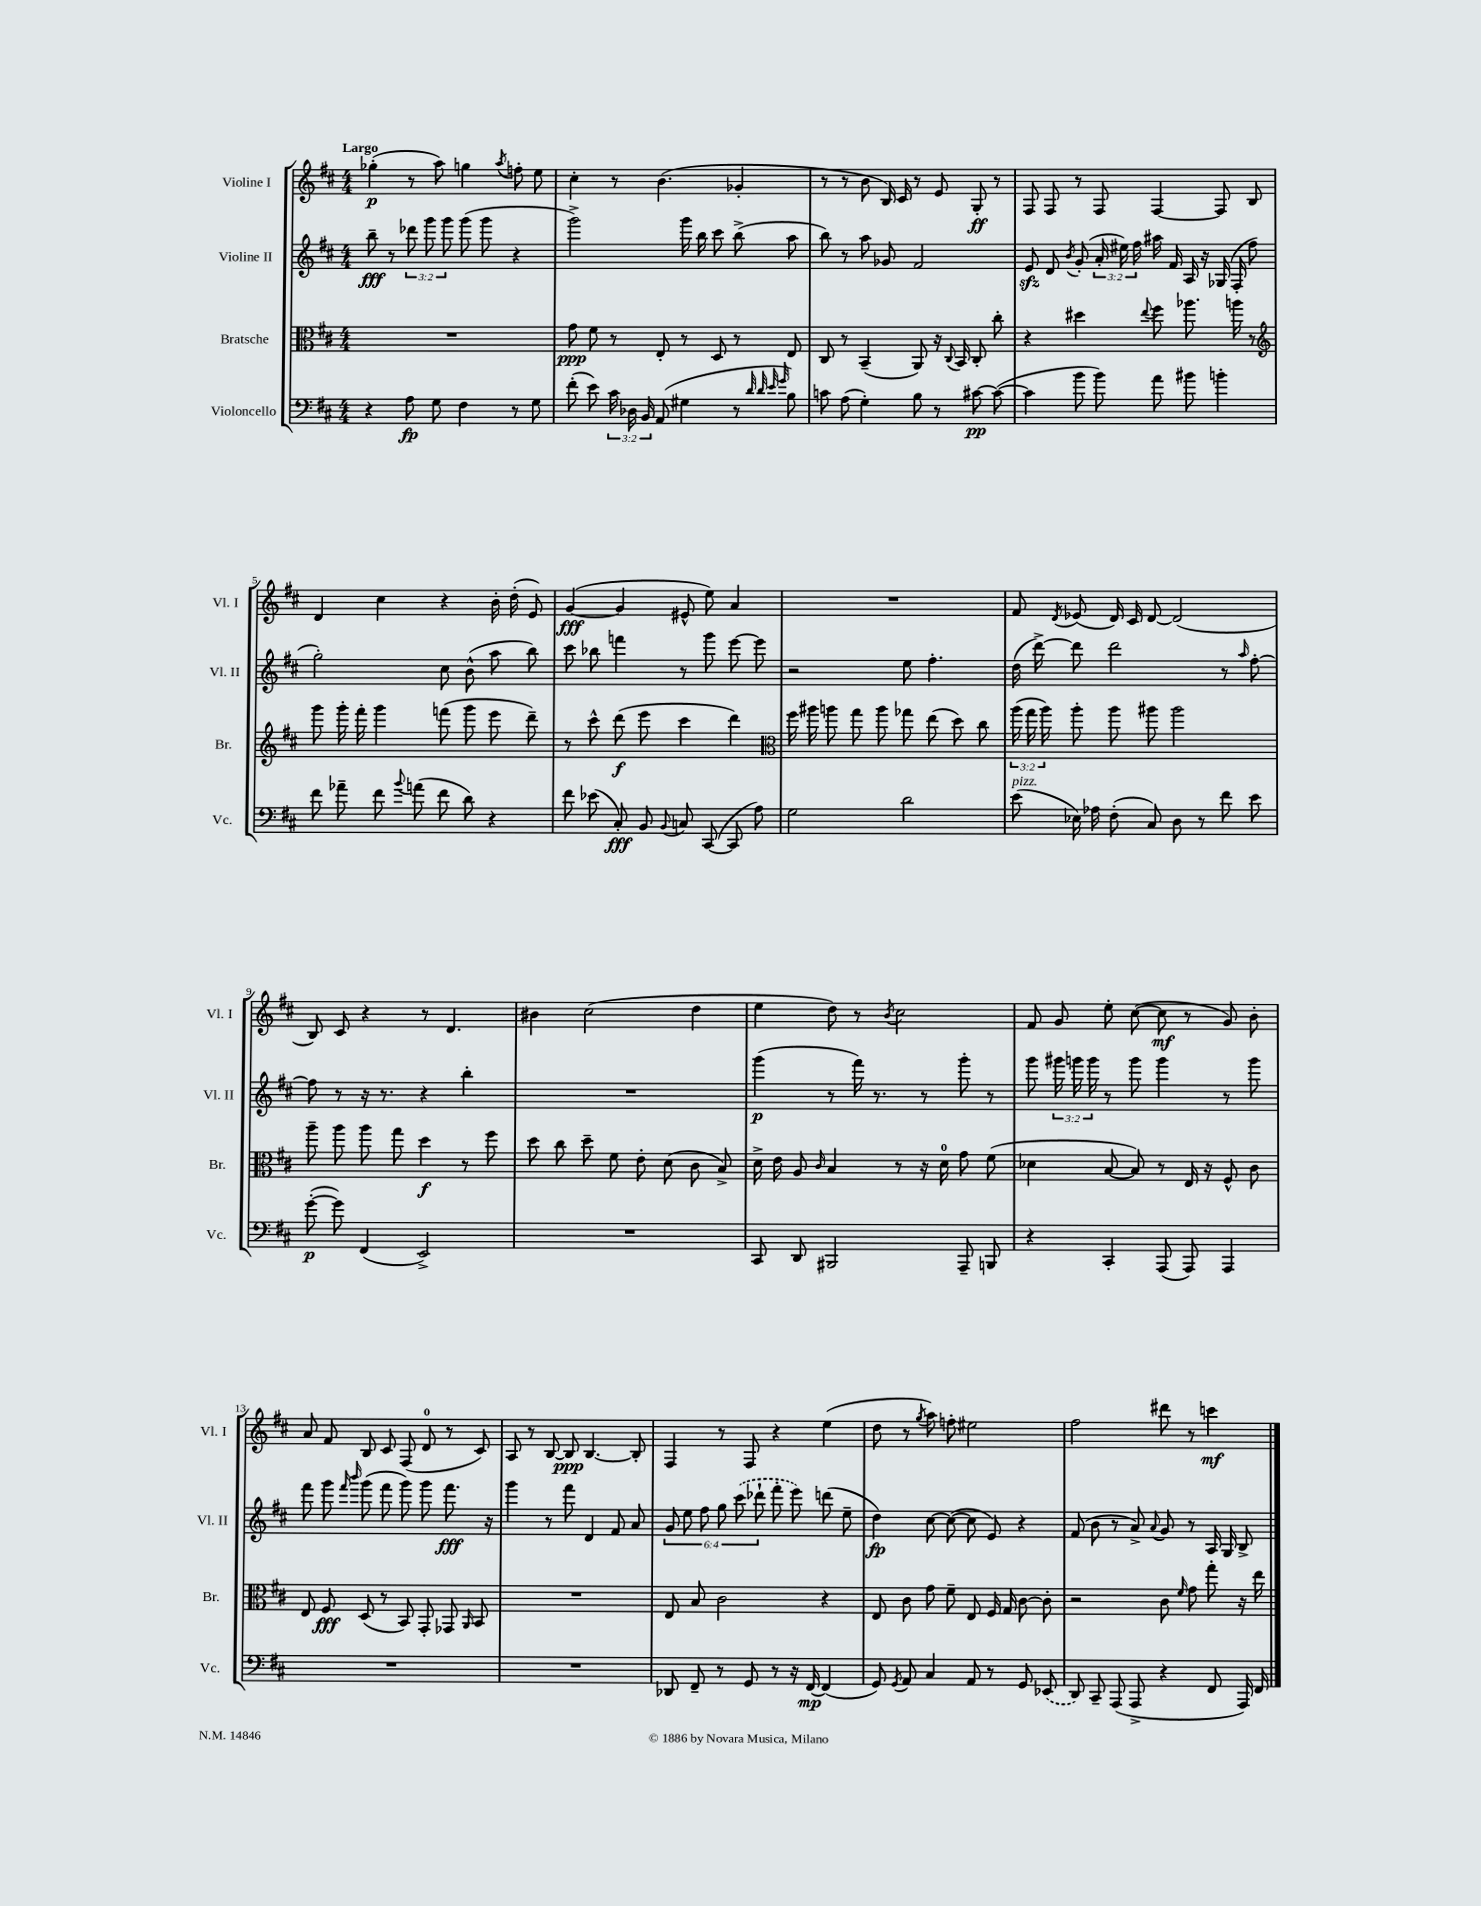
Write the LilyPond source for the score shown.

<<
\new StaffGroup <<
\new Staff = "s0" \with { instrumentName = "Violine I" shortInstrumentName = "Vl. I" } {
    \clef treble \key d \major \numericTimeSignature \time 4/4 \tempo "Largo"
    \autoBeamOff ges''4-.\p( r8 a''8) g''4 \acciaccatura { a''8 } f''8-. e''8 |
    cis''4-. r8 b'4.( ges'4-. |
    r8 r8 b'8 b16) cis'16 r8 e'8 g8-.\ff r8 |
    fis8 fis8 r8 fis8 fis4~ fis8 b8 |
    d'4 cis''4 r4 b'16-. d''16-.( e'8) |
    g'4~\fff( g'4 eis'8-^ e''8) a'4 |
    R1 |
    fis'8 \acciaccatura { d'8 } ees'8( d'16) cis'16 d'8~ d'2( |
    b8) cis'8 r4 r8 d'4. |
    bis'4 cis''2( d''4 |
    e''4 d''8) r8 \acciaccatura { b'8 } cis''2 |
    fis'8 g'8 e''8-. cis''8~( cis''8\mf r8 g'8) b'8-. |
    a'8 fis'8 b8 cis'8 fis8( d'8-0 r8 cis'8) |
    a8 r8 b8~ b8\ppp b4.~ b8-. |
    fis4 r8 fis8 r4 e''4( |
    d''8 r8 \acciaccatura { g''8 } a''8) f''8-. eis''2 |
    fis''2 dis'''8 r8 c'''4\mf \bar "|." |
}
\new Staff = "s1" \with { instrumentName = "Violine II" shortInstrumentName = "Vl. II" } {
    \clef treble \key d \major \numericTimeSignature \time 4/4 \override Staff.TupletNumber.text = #tuplet-number::calc-fraction-text
    \autoBeamOff b''8--\fff r8 \tuplet 3/2 { des'''8 g'''8 g'''8 } g'''8( g'''8 r4 |
    g'''2->) g'''16 b''16 cis'''8 b''8->( a''8 |
    b''8) r8 a''8 ges'8 fis'2 |
    e'8\sfz d'8 \acciaccatura { b'8 } g'8-.( \tuplet 3/2 { a'16-. eis''16) fis''16 } ais''16 fis'16 a16 r16 ges16( fis16-. fis''8 |
    g''2-.) cis''8 b'8-^( a''8 b''8) |
    cis'''8 bes''8 f'''4 r8 g'''8 e'''8~ e'''8 |
    r2 e''8 fis''4.-. |
    d''16( d'''16~->) d'''8 d'''2 r8 \grace { a''16 } fis''8~-. |
    fis''8 r8 r16 r8. r4 b''4-. |
    R1 |
    g'''4\p( r8 fis'''16) r8. r8 g'''8-. r8 |
    g'''8 \tuplet 3/2 { gis'''16 g'''16 g'''16 } r8 g'''8 g'''4 r8 g'''8 |
    fis'''8 g'''8 \grace { fis'''16 b'''16 } g'''8( fis'''8 g'''8) g'''8 fis'''8.\fff r16 |
    g'''4 r8 fis'''8 d'4 fis'8 a'8 |
    \tuplet 6/4 { g'8 e''8 fis''8 g''8 \once \slurDashed cis'''8( des'''8-! } fis'''8-. e'''8) d'''8( e''8-- |
    d''4\fp) cis''8~ cis''8~( cis''8 e'8) r4 |
    fis'8( b'8 r8 a'8->) \appoggiatura { a'8 } g'8 r8 a16 g16 b8-> \bar "|." |
}
\new Staff = "s2" \with { instrumentName = "Bratsche" shortInstrumentName = "Br." } {
    \clef alto \key d \major \numericTimeSignature \time 4/4 \override Staff.TupletNumber.text = #tuplet-number::calc-fraction-text
    \autoBeamOff R1 |
    g'8\ppp fis'8 r8 e8-. r8 d8 r8 e8 |
    cis8 r8 b,4--( a,8) r16 \appoggiatura { cis8 } b,16 cis8-. cis''8-. |
    r4 dis''4 \appoggiatura { e''8 } fis''8 aes''8. a''16 r8 |
    \clef treble g'''8 g'''16-. fis'''16-. g'''4 f'''8( g'''8 e'''8 d'''8--) |
    r8 cis'''8-^ d'''8\f( e'''8 cis'''4 d'''4) |
    \clef alto fis''16 ais''16 a''8 g''8 a''8 ges''8 e''8( d''8) cis''8 |
    \tuplet 3/2 { a''16( g''16 a''16) } a''8-. a''8 ais''8 ais''2 |
    a''8-- a''8 a''8 g''8 d''4\f r8 fis''8 |
    d''8 cis''8 d''8-- fis'8 e'8-. d'8( cis'8 b8->) |
    d'16-> e'16 a8 \grace { cis'16 } b4 r8 r16 d'16-0 g'8 fis'8( |
    des'4 b8~ b8) r8 e16 r16 fis8-^ cis'8 |
    e8 fis8\fff d8( r8 b,8) g,8-. ges,8 \grace { a,16 } b,8 |
    R1 |
    e8 b8 cis'2 r4 |
    e8 cis'8 g'8 fis'8-- e8 fis16 g16 cis'8~ cis'8-. |
    r2 cis'8 \grace { fis'16 } g'8 g''8-. r16 e''16 \bar "|." |
}
\new Staff = "s3" \with { instrumentName = "Violoncello" shortInstrumentName = "Vc." } {
    \clef bass \key d \major \numericTimeSignature \time 4/4 \override Staff.TupletNumber.text = #tuplet-number::calc-fraction-text
    \autoBeamOff r4 a8\fp g8 fis4 r8 g8 |
    fis'8-.( e'8) \tuplet 3/2 { cis'16 des16 b,16 } a,8( gis4 r8 \grace { d'32 d'32 e'32 g'32 } b8) |
    c'8 a8( g4-.) b8 r8 cis'8~\pp cis'8~( |
    cis'4 b'8 b'8) a'8 bis'8 b'4-. |
    fis'8 aes'8-- fis'8 \appoggiatura { b'8 } a'8( fis'8 d'8) r4 |
    fis'8 ees'8( cis8-.\fff) b,8 \appoggiatura { b,8 } c8 cis,8~( cis,8 a8) |
    g2 d'2 |
    e'8^\markup { \italic "pizz." }( ees16) aes16 fis8-.( cis8) d8 r8 fis'8 e'8 |
    g'8~-.\p( g'8) fis,4( e,2->) |
    R1 |
    cis,8 d,8 bis,,2 a,,8-- b,,8 |
    r4 cis,4-. a,,8( a,,8) a,,4 |
    R1 |
    R1 |
    des,8 fis,8-- r8 g,8 r8 r16 fis,16~\mp fis,4( |
    g,8) \acciaccatura { g,8 } a,8 cis4 a,8 r8 g,8 \once \slurDashed ees,8( |
    d,8) cis,8-- a,,8( a,,8-> r4 fis,8 a,,16) fis,16 \bar "|." |
}
>>
>>
